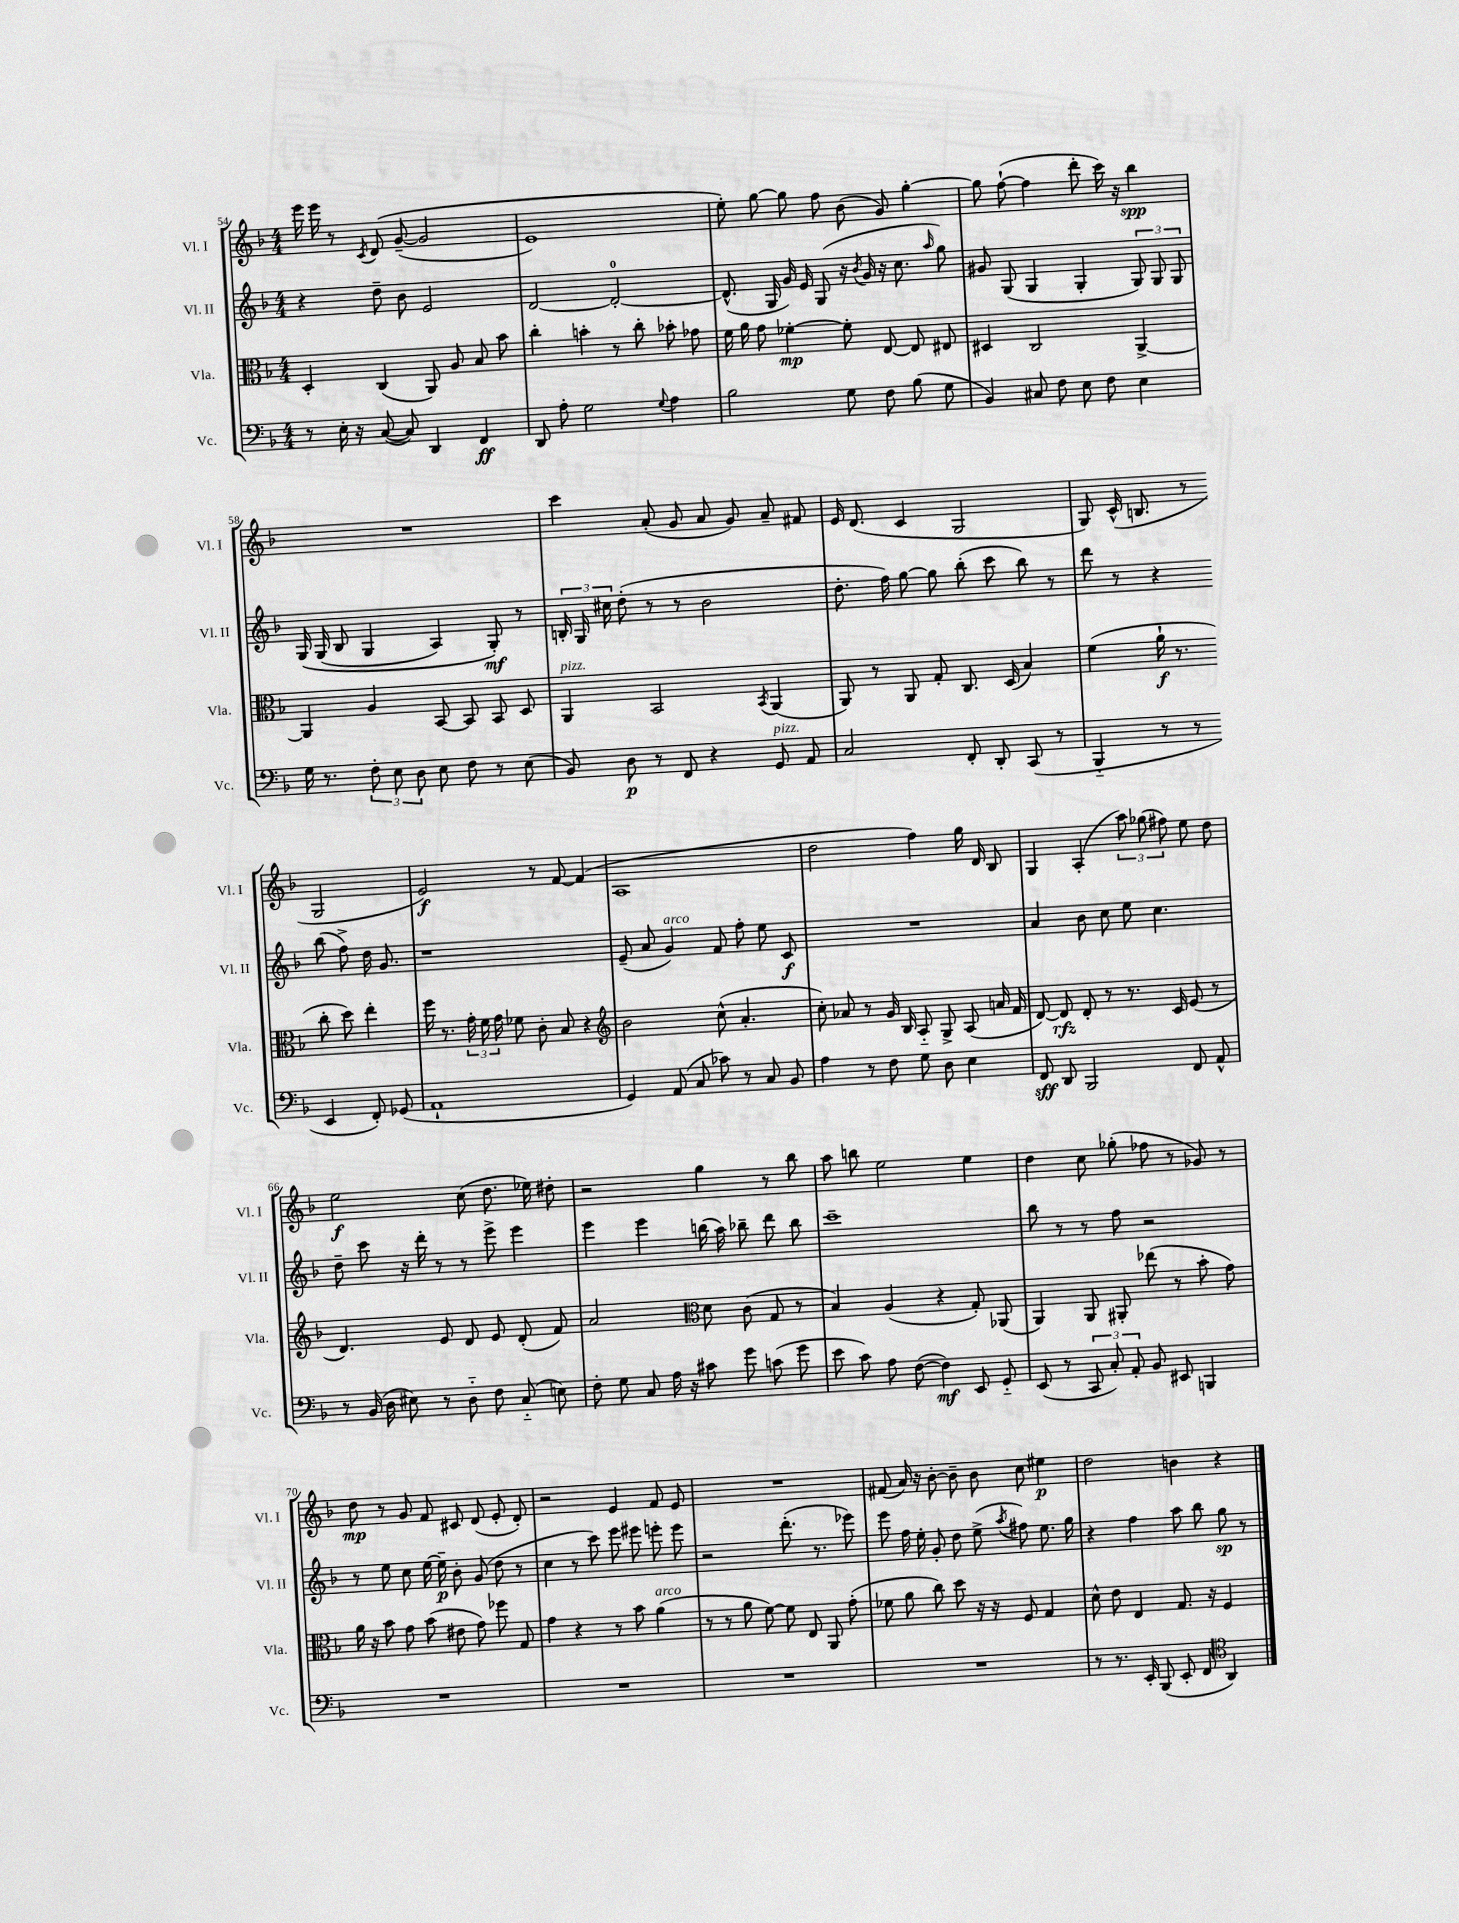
<<
\new StaffGroup <<
\new Staff = "s0" \with { instrumentName = "Vl. I" shortInstrumentName = "Vl. I" } {
    \clef treble \key f \major \numericTimeSignature \time 4/4
    \autoBeamOff e'''16 e'''16 r8 \acciaccatura { c'8 } d'8\( g'8~--( g'2 |
    e'1) |
    e''8-.\) g''8~ g''8 f''8 bes'8( g'8) g''4~-. |
    g''8 f''8~-!( f''4 d'''8-. c'''16) r16 bes''4\spp |
    R1 |
    c'''4 a'8-.( g'8 a'8 g'8) a'8-- fis'8 |
    e'16 d'8.( c'4 g2 |
    g8) c'16-^( b8. r8 g2 |
    e'2\f) r8 f'8~ f'4( |
    a1 |
    d''2 f''4) g''16 d'16 bes8 |
    g4 a4-.( \tuplet 3/2 { a''8) ges''8( fis''8) } e''8 d''8 |
    e''2\f c''8( d''8. ees''16) dis''8-. |
    r2 g''4 r8 bes''8 |
    a''8 b''8 e''2 e''4 |
    d''4 c''8 ges''8-.( fes''8 r8 ges'8) r8 |
    d''8\mp r8 g'8 f'8 cis'8 d'8( e'8-. d'8-.) |
    r2 e'4 f'8 e'8 |
    R1 |
    fis'8( a'16) r16 bes'8~-. bes'8-- bes'8 c''8 eis''4\p |
    d''2 b'4 r4 \bar "|." |
}
\new Staff = "s1" \with { instrumentName = "Vl. II" shortInstrumentName = "Vl. II" } {
    \clef treble \key f \major \numericTimeSignature \time 4/4
    \autoBeamOff r4 d''8-- bes'8 e'2 |
    d'2~ d'2-0~-. |
    d'8.-^( g16 g'16) e'16 g8( r16 \acciaccatura { bes'8 } g'16 r16 c''8. \grace { a''16 } g''8) |
    gis'8 g8( g4 g4-. \tuplet 3/2 { g8) g8 g8 } |
    g16\( g16( bes8 g4 a4) g8-.\mf\) r8 |
    \tuplet 3/2 { b16-. g16 cis''16 } d''8-.( r8 r8 bes'2 |
    d''8.-. f''16) g''8~ g''8 bes''8-.( c'''8 bes''8) r8 |
    d'''8 r8 r4 bes''8( f''8->) d''16 g'8. |
    r1 |
    e'8--( a'8 g'4^\markup { \italic "arco" }) f'8 f''8-. e''8 c'8\f |
    R1 |
    a'4 bes'8 c''8 e''8 c''4. |
    d''8-- c'''8 r16 d'''16-. r8 r8 e'''8-> e'''4 |
    e'''4 e'''4 b''16( a''16) bes''8-- d'''8 bes''8 |
    c'''1-- |
    bes''8 r8 r8 f''8 r2 |
    r8 e''8 c''8 e''16~ e''16--\p bes'8-. g'8( d''8 r8 |
    c''4 r8 c'''8) e'''8 eis'''8 e'''8-. e'''8 |
    r2 d'''8.-.( r8. ees'''8) |
    e'''8 f''16 e''16-. g'8-. d''8 e''8->( \acciaccatura { a''8 } fis''8) e''8. g''16 |
    r4 f''4 a''8 bes''8 g''8\sp r8 \bar "|." |
}
\new Staff = "s2" \with { instrumentName = "Vla." shortInstrumentName = "Vla." } {
    \clef alto \key f \major \numericTimeSignature \time 4/4
    \autoBeamOff d4-. c4( a,8) a8 bes8 bes'8 |
    c''4-. b'4-. r8 c''8-. bes'8-. ges'8 |
    f'16 a'16 g'8 fes'4~-.\mp fes'8-. e8~ e8 eis8 |
    dis4 c2 a,4~-> |
    a,4 a4 bes,8~ bes,8 bes,8 d8 |
    a,4^\markup { \italic "pizz." } bes,2 \acciaccatura { bes,8 } a,4( |
    a,8) r8 a,8 g8-. c8. d16( bes4) |
    f'4( a'16-!\f r8. c''8-. d''8) e''4-. |
    f''16 r8. \tuplet 3/2 { g'16-. f'16 g'16 } fes'8 c'8-. bes8 r4 |
    \clef treble bes'2 c''8-^( a'4.-. |
    c''8-.) aes'8 r8 g'16 bes16 a8-_ g8-> a8( a'16 f'16 |
    d'8~) d'8\rfz d'8-. r8 r8. c'16 e'8( r8 |
    d'4.) e'8 d'8 e'8 d'8-.( f'8) |
    a'2 \clef alto d'8 c'8( g8 r8 |
    bes4) a4( r4 g8-.) aes,8( |
    a,4) a,8 ais,8-. ees''8( r8 bes'8-. g'8) |
    a'16 r16 bes'8 g'8 bes'8( eis'8 g'8) fes''8 g8 |
    g'4 r4 r8 bes'8 a'4^\markup { \italic "arco" }( |
    r8 r8 a'8 f'8~) f'8 e8 a,8 g'8-.( |
    fes'8 a'8 c''8) d''8 r16 r16 f8 g4 |
    d'8-^ e'8 e4 g8. r16 f4 \bar "|." |
}
\new Staff = "s3" \with { instrumentName = "Vc." shortInstrumentName = "Vc." } {
    \clef bass \key f \major \numericTimeSignature \time 4/4
    \autoBeamOff r8 e16-. r16 c8~( c8) d,4 f,4\ff |
    d,8 a8-. g2 \appoggiatura { g8 } a4 |
    bes2 g8 f8 bes8( g8 |
    bes,4) cis8 f8 e8 f8 e4 |
    g16 r8. \tuplet 3/2 { f8-. e8 d8 } e8 f8 r8 e8( |
    bes,8) d8\p r8 f,8 r4 g,8^\markup { \italic "pizz." } a,8 |
    c2 f,8-. d,8-. c,8( r8 |
    bes,,4-_ r8 r8 e,4 f,8-.) ges,8( |
    a,1-! |
    g,4) a,8( c8 ces'8) r8 c8 bes,8 |
    a4 r8 f8 g8 d8 e4 |
    f,8\sff d,8 bes,,2 f,8 a,8-^ |
    r8 bes,16( d16 eis8) r8 d8-_ f8 c8-_( e8) |
    f8-. g8 c8 a16 r16 cis'8 g'8 c'8( g'8 |
    e'8 c'8) a8 f8~( f4\mf) e,8 g,8-_ |
    e,8( r8 \tuplet 3/2 { c,8 c8-.) a,8-. } bes,8 eis,8 b,,4 |
    R1 |
    R1 |
    R1 |
    R1 |
    r8 r8. e,16-. bes,,8( e,8-. f,8 \clef tenor a,4) \bar "|." |
}
>>
>>
\layout { \context { \Score currentBarNumber = #54 } }
